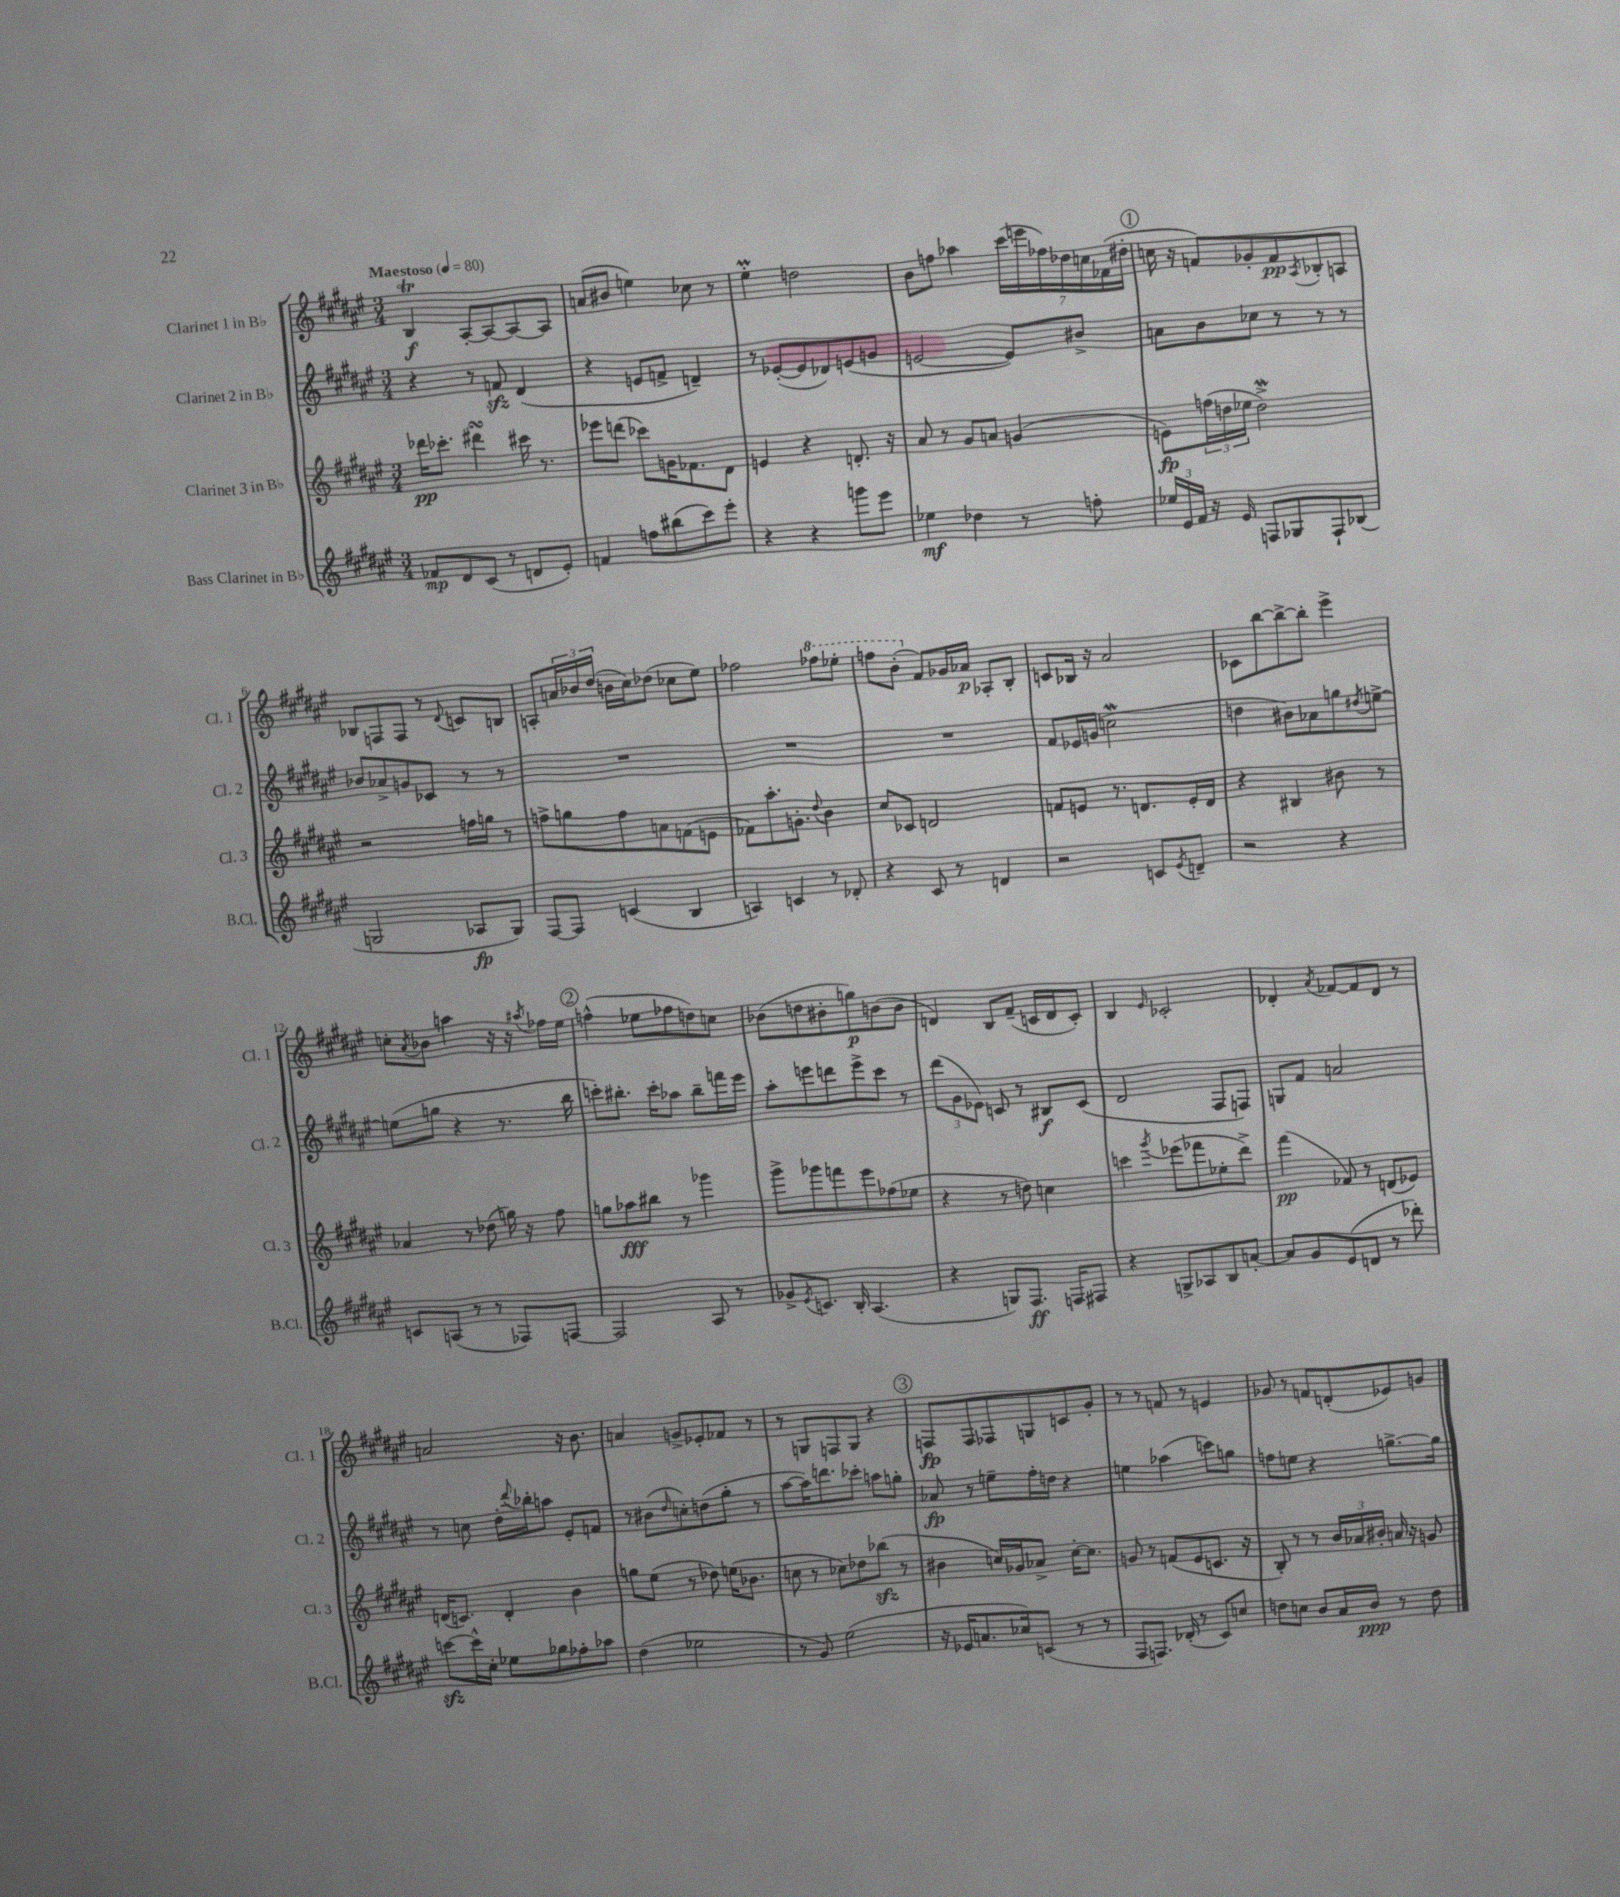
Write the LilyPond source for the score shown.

<<
\new StaffGroup <<
\new Staff = "s0" \with { instrumentName = "Clarinet 1 in Bb" shortInstrumentName = "Cl. 1" } {
    \clef treble \key fis \major \numericTimeSignature \time 3/4 \tempo "Maestoso" 4 = 80
    b4\trill\f ais8~-. ais8~ ais8~ ais8 |
    a'8( bis'8 e''4) ces''8 r8 |
    eis''4-.\prall d''2 |
    b'8 f''8 aes''4 \tuplet 7/4 { cis'''16( e'''16 fes''16) des''16 c''16 fes'16( dis''16-. } |
    \mark \markup { \circle "1" } c''16 r16 f'8) ges'8-. f'8\pp \acciaccatura { ais8 } bes8-. a8 |
    bes8 f8 f8 r8 \appoggiatura { dis'8 } c'8 b8 |
    a8-. \tuplet 3/2 { a'16 bes'16 dis''16( } b'16 cis''16) des''8( ces''8 eis''8) |
    fes''2 \ottava #1 fes'''8 ees'''8-. |
    f'''8 b''8-.( \ottava #0 fis'8) ges'16 aes'16\p aes8-. b8-. |
    c'8 bes16 r16 ais'2 |
    ces'8 b''8~ b''8~-> b''8-. eis'''4-> |
    c''8-. \acciaccatura { ais'8 } bes'8 a''4 r16 r16 \acciaccatura { ais''8 } fes''16 eis''16 |
    \mark \markup { \circle "2" } f''4-^( ees''8 fes''8 d''8) c''8 |
    bes'8( d''8 bis'8-. g''8\p) b'8( b'8 |
    d'4) b8 fis'8--( c'16 d'16 c'8-.) |
    b4 \grace { eis'16 } ces'2-. |
    des'4-. \acciaccatura { ais'8 } fes'8~ fes'8 des'8 r8 |
    a'2 r16 b'8. |
    a'4 g'8-> ees'8-. fes'8 r8 |
    r8 g8 f8 g8 r4 |
    \mark \markup { \circle "3" } f8\fp f8 fes8 g8 c'8 gis'8-. |
    r8 r8 f'8 r8 e'4 |
    ges'8 r8 f'8 d'8-.( ees'8) g'8 \bar "|." |
}
\new Staff = "s1" \with { instrumentName = "Clarinet 2 in Bb" shortInstrumentName = "Cl. 2" } {
    \clef treble \key fis \major \numericTimeSignature \time 3/4
    r4 r8 f'8\sfz dis'4( |
    r4 e'8 f'8-> d'4--) |
    r8 ees'8~-.( ees'8 des'8) e'8( g'8 |
    e'2~ e'8) bis'8-> |
    \mark \markup { \circle "1" } a'8 b'8 ces''8 r8 r8 r8 |
    bes'8 aes'8-> g'8 ces'8 r8 r8 |
    R2. |
    R2. |
    R2. |
    fis'8 ees'16 g'16( c''2\mordent |
    d''4 bis'8) aes'8 g''8 \acciaccatura { dis''8 } e''8~-> |
    e''8( g''8 r4 r8. b''16 |
    \mark \markup { \circle "2" } c'''8-.) bis''8.-. c'''16-. aes''8 bis''8-- f'''16 eis'''16 |
    ais''8-. e'''8 d'''8 e'''8-> cis'''8 r8 |
    \tuplet 3/2 { dis'''8( gis'8 ees'8) } c'8 r8 bis8\f c'8( |
    dis'2 fis8 f8) |
    g8 fis'8 a'2 |
    r8 c''8 dis''16-. \appoggiatura { dis'''8 } bes''16-. a''8 eis'8-. f'8 |
    r8 bis'8( \grace { dis''16 } c''8-.) d''8( gis''8-. r8 |
    ais''8~ ais''16) d'''8. ces'''8-. a''8 g''8-. |
    \mark \markup { \circle "3" } aes'8\fp r8 e''8-- fis''16-. d''16 r4 |
    e''4 aes''4( c'''8) g''8 |
    f''8 e''8 r4 g''8.~-> g''16 \bar "|." |
}
\new Staff = "s2" \with { instrumentName = "Clarinet 3 in Bb" shortInstrumentName = "Cl. 3" } {
    \clef treble \key fis \major \numericTimeSignature \time 3/4
    des'''16\pp ces'''8.-. dis'''4\turn cis'''16 r8. |
    ees'''8 d'''8( ces'''8) g'16 fes'8. dis'8 |
    e'4 r4 d'8.-. r16 |
    ais'8 r8 gis'8 a'8 g'4( |
    \mark \markup { \circle "1" } e'8\fp) \tuplet 3/2 { f''16( d''16 ees''16 } d''2->\mordent) |
    r2 f''16 g''16 r8 |
    f''8-> g''8 f''8 a'8 f'8( e'8 |
    fes'8) ais''8.-. g'8.-. \appoggiatura { dis''8 } b'4 |
    cis''8 ces'8 d'2 |
    f'8 e'8 r8. d'8. e'16-. d'16 |
    r4 bis4 bis'8 r8 |
    aes'4 r8 des''8( g''16) r16 fis''8 |
    \mark \markup { \circle "2" } g''8 aes''8\fff bis''8 r8 ges'''4 |
    gis'''8-> ges'''8 f'''8 eis'''8 fes''8( ees''8 |
    r4 r8 d''8) c''4 |
    c'''4 \acciaccatura { gis'''8 } ees'''8( fes'''8 ees''8-. dis'''8->) |
    fis'''4\pp( fes'8) r8 d'8( ees'8) |
    d'16( c'8.) d'4-. b'4 |
    g''8 eis''8( r8 des''8) e''16( bes'8. |
    c''8 r8 ces''8) des''8 bes''8\sfz( r8 |
    \mark \markup { \circle "3" } bis'4 c''16) ges'16 aes'8-> c''16~-. c''8. |
    g'8 r8 f'8( eis'8 c'8. r16 |
    b8-.) r8 r8 \tuplet 3/2 { b'16 aes'16 bis'16-. } a'16 r16 g'8 \bar "|." |
}
\new Staff = "s3" \with { instrumentName = "Bass Clarinet in Bb" shortInstrumentName = "B.Cl." } {
    \clef treble \key fis \major \numericTimeSignature \time 3/4
    fes'8\mp dis'8 cis'8( r8 d'8 eis'8-.) |
    f'4 f''8 bis''8( cis'''8) eis'''8-. |
    r4 r4 g'''8 eis'''8 |
    ees''4\mf des''4 r8 f''8-. |
    \mark \markup { \circle "1" } \tuplet 3/2 { ees''16 eis'16 fis'16 } r16 eis'16 f8 ges8 f8-! bes8( |
    g2 aes8\fp g8) |
    fis8~ fis8 c'4( b4 |
    a4) c'4 r8 des'8-. |
    r4 cis'8 r8 d'4 |
    r2 c'8 \acciaccatura { eis'8 } d'8-- |
    r2 r4 |
    c'8 a8( r8 r8 fes8) f8~ |
    \mark \markup { \circle "2" } f2 ais8 r8 |
    ges'8-> \acciaccatura { eis'8 } c'8. b16-. ais4.( |
    r4 g8) fis8.\ff f16 fis8 |
    r4 g8-> aes8 b8 a'8~-. |
    a'8 gis'8 eis'8( d'8 r8 des'''8-.) |
    c'''8~\sfz c'''16-^ cis''16-. ees''8 ges''8 fes''8-. aes''8 |
    dis''4( ees''2 |
    r8 gis'8) eis''2( |
    \mark \markup { \circle "3" } r16 ees'16 a'8. ces''16) c'8( r8 r8 |
    fis8 f8.) des'16-.( r8 cis'8) c''8 |
    d''8 c''8 b'8 ais'16 b'16\ppp r8 d''8 \bar "|." |
}
>>
>>
